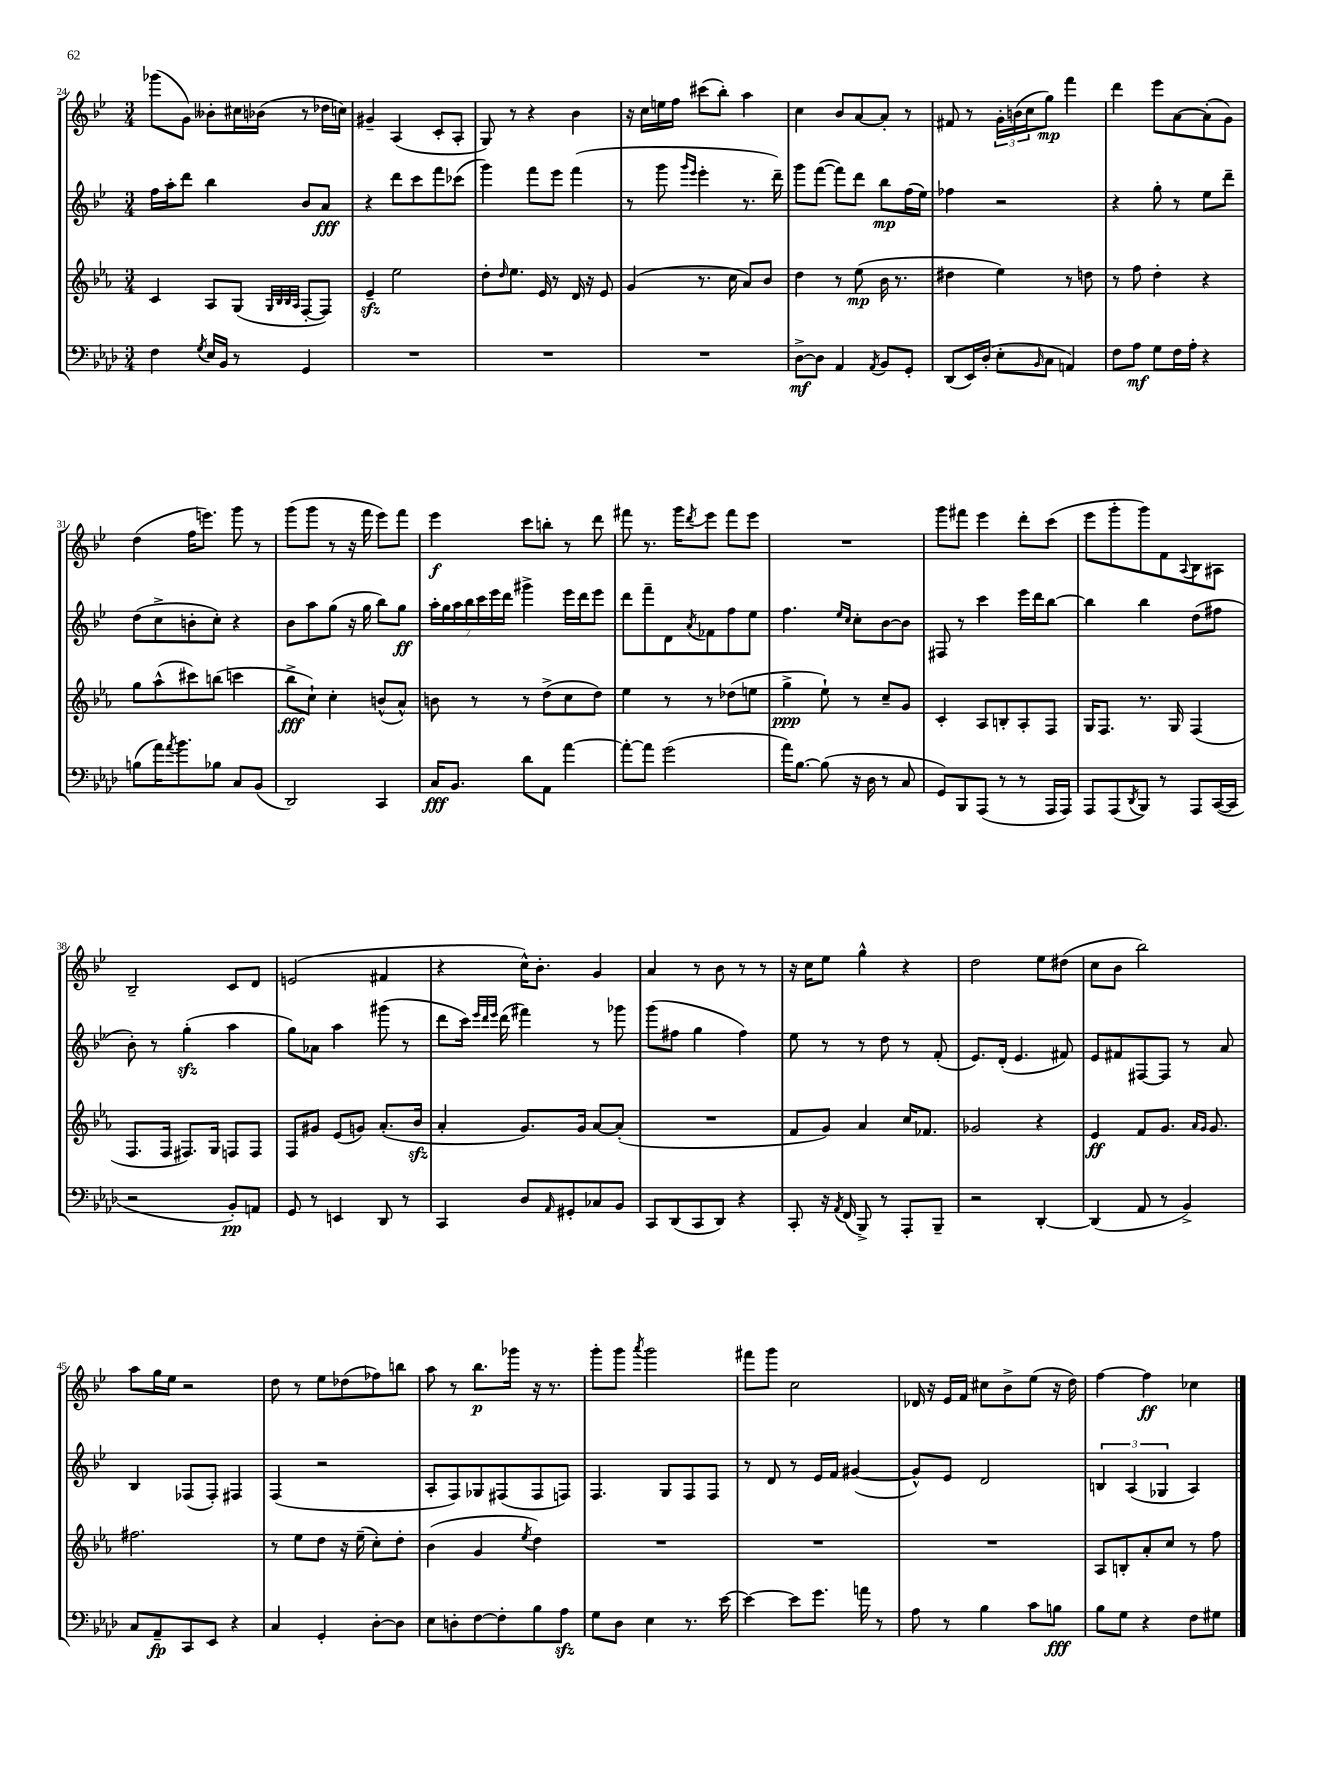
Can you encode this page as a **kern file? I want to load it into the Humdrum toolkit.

**kern	**dynam	**kern	**dynam	**kern	**dynam	**kern	**dynam
*part4	*part4	*part3	*part3	*part2	*part2	*part1	*part1
*staff4	*staff4	*staff3	*staff3	*staff2	*staff2	*staff1	*staff1
*clefF4	*	*clefG2	*	*clefG2	*	*clefG2	*
*k[b-e-a-d-]	*	*k[b-e-a-]	*	*k[b-e-]	*	*k[b-e-]	*
*M3/4	*	*M3/4	*	*M3/4	*	*M3/4	*
=24	=24	=24	=24	=24	=24	=24	=24
4F\	.	4c/	.	16ff\LL	.	(8ggg-X\L	.
.	.	.	.	16aa'\J	.	.	.
.	.	.	.	8ddd\J	.	8g\J)	.
8qG/	.	.	.	.	.	.	.
16E-/LL	.	8A-/L	.	4bb-\	.	8b--X'\L	.
16BB-/JJ	.	.	.	.	.	.	.
8r	.	(8G/J	.	.	.	16cc#X\L	.
.	.	.	.	.	.	(16b-X\JJ	.
.	.	32qqG/LLL	.	.	.	.	.
.	.	32qqB-/	.	.	.	.	.
.	.	32qqB-/	.	.	.	.	.
.	.	32qqA-/JJJ	.	.	.	.	.
4GG/	.	[8F'/L	.	8b-/L	.	8r	.
.	.	8F/J])	.	8a/J	fff	16dd-X\LL	.
.	.	.	.	.	.	16ccn\JJ)	.
=25	=25	=25	=25	=25	=25	=25	=25
2.r	.	4e-zz~/	.	4r	.	4g#X~/	.
.	.	2ee-\	.	8ddd\L	.	(4A/	.
.	.	.	.	8ccc\	.	.	.
.	.	.	.	8fff\	.	8c'/L	.
.	.	.	.	(8ccc-X\J	.	8A'/J	.
=26	=26	=26	=26	=26	=26	=26	=26
2.r	.	8dd'\L	.	4ggg\)	.	8G/)	.
.	.	16qqdd/	.	.	.	.	.
.	.	8.ee-\J	.	.	.	8r	.
.	.	.	.	8fff\L	.	4r	.
.	.	16e-/	.	.	.	.	.
.	.	8r	.	8eee-\J	.	.	.
.	.	16d/	.	(4fff\	.	4b-\	.
.	.	16r	.	.	.	.	.
.	.	8e-/	.	.	.	.	.
=27	=27	=27	=27	=27	=27	=27	=27
2.r	.	(4g/	.	8r	.	16r	.
.	.	.	.	.	.	16cc\LL	.
.	.	.	.	8ggg\	.	16een\	.
.	.	.	.	.	.	16ff\JJ	.
.	.	.	.	16qqggg/LL	.	.	.
.	.	.	.	16qqeee-/JJ	.	.	.
.	.	8.r	.	4eee-'\	.	(8ccc#X\L	.
.	.	.	.	.	.	8bb-'\J)	.
.	.	16cc\	.	.	.	.	.
.	.	8a-/L)	.	8.r	.	4aa\	.
.	.	8b-/J	.	.	.	.	.
.	.	.	.	16ddd~\)	.	.	.
=28	=28	=28	=28	=28	=28	=28	=28
[8D-^\L	mf	4dd\	.	8ggg\L	.	4cc\	.
8D-\J]	.	.	.	([8fff\J	.	.	.
4AA-/	.	8r	.	8fff\L])	.	8b-/L	.
.	.	(8ee-\	mp	8ddd\J	.	[8a/	.
8qAA-/	.	.	.	.	.	.	.
8BB-/L	.	16b-\	.	8bb-\L	mp	8a'/J]	.
.	.	8.r	.	.	.	.	.
8GG'/J	.	.	.	(16ff\L	.	8r	.
.	.	.	.	16ee-\JJ)	.	.	.
=29	=29	=29	=29	=29	=29	=29	=29
(8DD-/L	.	4dd#X\	.	4ff-X\	.	8f#X/	.
16EE-/L)	.	.	.	.	.	8r	.
(16D-'/JJ	.	.	.	.	.	.	.
8E-'\L	.	4ee-\)	.	2r	.	24g'\LL	.
.	.	.	.	.	.	(24bn\	.
.	.	.	.	.	.	24cc\J	.
16qqBB-/	.	.	.	.	.	.	.
8C\J	.	.	.	.	.	8gg\J)	mp
4AAn/)	.	8r	.	.	.	4fff\	.
.	.	8ddn\	.	.	.	.	.
=30	=30	=30	=30	=30	=30	=30	=30
8F\L	.	8r	.	4r	.	4ddd\	.
8A-\J	mf	8ff\	.	.	.	.	.
8G\L	.	4dd'\	.	8gg'\	.	8eee-\L	.
16F\L	.	.	.	8r	.	[8a\	.
16A-'\JJ	.	.	.	.	.	.	.
4r	.	4r	.	8ee-\L	.	(8a'\]	.
.	.	.	.	8ddd~\J	.	8g\J)	.
!!LO:LB:g=z
=31	=31	=31	=31	=31	=31	=31	=31
(8Bn\L	.	8gg\L	.	(8dd\L	.	(4dd\	.
16a-\K)	.	(8aa-^^\	.	8cc^\	.	.	.
8qa-/	.	.	.	.	.	.	.
8.b-\	.	.	.	.	.	.	.
.	.	8ccc#X\)	.	8bn'\	.	16ff\KL	.
.	.	.	.	.	.	8.eeen\J)	.
8B-X\J	.	(8bbn\J	.	8cc'\J)	.	.	.
8C/L	.	4cccn\	.	4r	.	8ggg\	.
(8BB-/J	.	.	.	.	.	8r	.
=32	=32	=32	=32	=32	=32	=32	=32
2DD-/)	.	8bb-^\L	fff	8b-\L	.	(8ggg\L	.
.	.	8cc`\J)	.	8aa\	.	8ggg\J	.
.	.	4cc'\	.	(8gg\J	.	8r	.
.	.	.	.	16r	.	16r	.
.	.	.	.	16gg\	.	16fff\	.
4CC/	.	(8bn^^/L	.	8bb-\L)	.	8eee-\L)	.
.	.	8a-^^/J)	.	8gg\J	ff	8fff\J	.
=33	=33	=33	=33	=33	=33	=33	=33
16C/KL	fff	8bn\	.	28aa'\LL	.	4eee-\	f
.	.	.	.	28gg\	.	.	.
8.BB-/J	.	.	.	.	.	.	.
.	.	.	.	28aa\	.	.	.
.	.	.	.	28bb-\	.	.	.
.	.	8r	.	.	.	.	.
.	.	.	.	28ccc\	.	.	.
.	.	.	.	28eee-\	.	.	.
.	.	.	.	28ddd\JJ	.	.	.
8d-\L	.	8r	.	4ggg#X^\	.	8ccc\L	.
8AA-\J	.	(8dd^\L	.	.	.	8bbn'\J	.
[4a-\	.	8cc\	.	16eee-\LL	.	8r	.
.	.	.	.	16ddd\J	.	.	.
.	.	8dd\J)	.	8eee-\J	.	8ddd\	.
=34	=34	=34	=34	=34	=34	=34	=34
8a-'\L_	.	4ee-\	.	8ddd\L	.	8fff#X\	.
8a-\J]	.	.	.	8fff~\	.	8.r	.
(2g\	.	8r	.	8d\	.	.	.
.	.	.	.	.	.	16ggg\KL	.
.	.	.	.	8qa/	.	8qddd/	.
.	.	8r	.	8f-X\	.	8eee-\J	.
.	.	(8dd-X\L	.	8ff\	.	8fff#\L	.
.	.	8een\J	.	8ee-\J	.	8eee-\J	.
=35	=35	=35	=35	=35	=35	=35	=35
16a-\KL)	.	4gg^\	ppp	4.ff\	.	2.r	.
[8.B-\J	.	.	.	.	.	.	.
(8B-\]	.	8ee-`\)	.	.	.	.	.
.	.	.	.	16qqee-/LL	.	.	.
.	.	.	.	16qqcc/JJ	.	.	.
16r	.	8r	.	8cc'\L	.	.	.
16D-\	.	.	.	.	.	.	.
8r	.	8cc~/L	.	[8b-\	.	.	.
8C/	.	8g/J	.	8b-\J]	.	.	.
=36	=36	=36	=36	=36	=36	=36	=36
8GG/L)	.	4c'/	.	8F#X/	.	8ggg\L	.
8BBB-/	.	.	.	8r	.	8fff#X\J	.
(8AAA-/J	.	8A-/L	.	4ccc\	.	4eee-\	.
8r	.	8Bn'/	.	.	.	.	.
8r	.	8A-'/	.	16eee-\LL	.	8ddd'\L	.
.	.	.	.	16ddd\J	.	.	.
16AAA-/LL	.	8F/J	.	[8bb-\J	.	(8ccc\J	.
16AAA-/JJ)	.	.	.	.	.	.	.
=37	=37	=37	=37	=37	=37	=37	=37
8AAA-/L	.	16G/KL	.	4bb-\]	.	8eee-\L	.
.	.	8.F/J	.	.	.	.	.
(8AAA-/	.	.	.	.	.	8ggg'\	.
8qDD-/	.	.	.	.	.	.	.
8BBB-/J)	.	8.r	.	4bb-\	.	8ggg\)	.
8r	.	.	.	.	.	8f\	.
.	.	16G/	.	.	.	.	.
.	.	.	.	.	.	8qqA/	.
8AAA-/L	.	(4F/	.	(8dd\L	.	8B-\	.
([16CC/L	.	.	.	8ff#X\J	.	8A#X\J	.
16CC/JJ]	.	.	.	.	.	.	.
!!LO:LB:g=z
=38	=38	=38	=38	=38	=38	=38	=38
2r	.	8.F/L	.	8b-'\)	.	2B-~/	.
.	.	.	.	8r	.	.	.
.	.	16F/Jk	.	.	.	.	.
.	.	8.F#X/L)	.	(4ggzz'\	.	.	.
.	.	16G/Jk	.	.	.	.	.
8BB-'/L)	pp	8Fn/L	.	4aa\	.	8c/L	.
8AAn/J	.	8F/J	.	.	.	8d/J	.
=39	=39	=39	=39	=39	=39	=39	=39
8GG/	.	8F/L	.	8gg\L)	.	(2en/	.
8r	.	8g#X/J	.	8a-X\J	.	.	.
4EEn/	.	(8e-/L	.	4aa\	.	.	.
.	.	8gn/J)	.	.	.	.	.
8DD-/	.	(8.a-'/L	.	(8ggg#X\	.	4f#X/	.
8r	.	.	.	8r	.	.	.
.	.	16b-zz/Jk	.	.	.	.	.
=40	=40	=40	=40	=40	=40	=40	=40
4CC/	.	4a-'/	.	8ddd\L	.	4r	.
.	.	.	.	16ccc\Jk)	.	.	.
.	.	.	.	32qqeee-/LLL	.	.	.
.	.	.	.	32qqddd/	.	.	.
.	.	.	.	32qqeee-/JJJ	.	.	.
.	.	.	.	(16ddd\	.	.	.
8D-/L	.	8.g/L)	.	4fff#X\)	.	16cc^^\KL)	.
.	.	.	.	.	.	8.b-'\J	.
16qqAA-/	.	.	.	.	.	.	.
8GG#X'/	.	.	.	.	.	.	.
.	.	16g/Jk	.	.	.	.	.
8C-X/	.	[8a-/L	.	8r	.	4g/	.
8BB-/J	.	(8a-'/J]	.	8ggg-X\	.	.	.
=41	=41	=41	=41	=41	=41	=41	=41
8CC/L	.	2.r	.	(8ggg\L	.	4a/	.
(8DD-/	.	.	.	8ff#X\J	.	.	.
8CC/	.	.	.	4gg\	.	8r	.
8DD-/J)	.	.	.	.	.	8b-\	.
4r	.	.	.	4ff#\)	.	8r	.
.	.	.	.	.	.	8r	.
=42	=42	=42	=42	=42	=42	=42	=42
8CC'/	.	8f/L	.	8ee-\	.	16r	.
.	.	.	.	.	.	16cc\KL	.
16r	.	8g/J)	.	8r	.	8ee-\J	.
8qAA-/	.	.	.	.	.	.	.
(16FF/	.	.	.	.	.	.	.
8BBB-^/)	.	4a-/	.	8r	.	4gg^^\	.
8r	.	.	.	8dd\	.	.	.
8AAA-'/L	.	16cc/KL	.	8r	.	4r	.
.	.	8.f-X/J	.	.	.	.	.
8BBB-~/J	.	.	.	(8f'/	.	.	.
=43	=43	=43	=43	=43	=43	=43	=43
2r	.	2g-X/	.	8.e-/L)	.	2dd\	.
.	.	.	.	(16d'/Jk	.	.	.
.	.	.	.	4.e-/	.	.	.
[4DD-'/	.	4r	.	.	.	8ee-\L	.
.	.	.	.	8f#X/)	.	(8dd#X\J	.
=44	=44	=44	=44	=44	=44	=44	=44
(4DD-/]	.	4e-/	ff	8e-/L	.	8cc\L	.
.	.	.	.	8f#X/	.	8b-\J	.
8AA-/	.	8f/L	.	[8F#X/	.	2bb-\)	.
8r	.	8.g/J	.	8F#/J]	.	.	.
4BB-^/)	.	.	.	8r	.	.	.
.	.	16qqa-/LL	.	.	.	.	.
.	.	16qqg/JJ	.	.	.	.	.
.	.	8.g/	.	.	.	.	.
.	.	.	.	8a/	.	.	.
!!LO:LB:g=z
=45	=45	=45	=45	=45	=45	=45	=45
8C/L	.	2.ff#X\	.	4B-/	.	8aa\L	.
8AA-~/	fp	.	.	.	.	16gg\L	.
.	.	.	.	.	.	16ee-\JJ	.
8CC/	.	.	.	(8F-X/L	.	2r	.
8EE-/J	.	.	.	8F-'/J)	.	.	.
4r	.	.	.	4F#X/	.	.	.
=46	=46	=46	=46	=46	=46	=46	=46
4C/	.	8r	.	(4F/	.	8dd\	.
.	.	8ee-\L	.	.	.	8r	.
4GG'/	.	8dd\J	.	2r	.	8ee-\L	.
.	.	16r	.	.	.	(8dd-X\	.
.	.	(16ee-~\	.	.	.	.	.
[8D-'\L	.	8cc'\L)	.	.	.	8ff-X\)	.
8D-\J]	.	8dd'\J	.	.	.	8bbn\J	.
=47	=47	=47	=47	=47	=47	=47	=47
8E-\L	.	(4b-\	.	8A'/L	.	8aa\	.
8Dn'\	.	.	.	8F/)	.	8r	.
[8F\	.	4g/	.	8G-X/	.	8.bb-\L	p
8F'\]	.	.	.	(8F#X/	.	.	.
.	.	.	.	.	.	16ggg-X\Jk	.
.	.	8qee-/	.	.	.	.	.
8B-\	.	4dd\)	.	8F#/	.	16r	.
.	.	.	.	.	.	8.r	.
8A-zz\J	.	.	.	8Fn/J)	.	.	.
=48	=48	=48	=48	=48	=48	=48	=48
8G\L	.	2.r	.	4.F/	.	8ggg'\L	.
8D-\J	.	.	.	.	.	8ggg\J	.
.	.	.	.	.	.	8qaaa/	.
4E-\	.	.	.	.	.	2ggg\	.
.	.	.	.	8G/L	.	.	.
8.r	.	.	.	8F/	.	.	.
.	.	.	.	8F/J	.	.	.
[16e-\	.	.	.	.	.	.	.
=49	=49	=49	=49	=49	=49	=49	=49
4e-\_	.	2.r	.	8r	.	8fff#X\L	.
.	.	.	.	8d/	.	8ggg\J	.
8e-\L]	.	.	.	8r	.	2cc\	.
8.g\J	.	.	.	16e-/LL	.	.	.
.	.	.	.	16f/JJ	.	.	.
.	.	.	.	([4g#X/	.	.	.
16an\	.	.	.	.	.	.	.
8r	.	.	.	.	.	.	.
=50	=50	=50	=50	=50	=50	=50	=50
8A-\	.	2.r	.	8g#^^/L])	.	16d-X/	.
.	.	.	.	.	.	16r	.
8r	.	.	.	8e-/J	.	16e-/LL	.
.	.	.	.	.	.	16f/JJ	.
4B-\	.	.	.	2d/	.	8cc#X\L	.
.	.	.	.	.	.	8b-^\	.
8c\L	.	.	.	.	.	(8ee-\J	.
8Bn\J	fff	.	.	.	.	16r	.
.	.	.	.	.	.	16dd\)	.
=51	=51	=51	=51	=51	=51	=51	=51
8B-\L	.	8A-/L	.	6Bn/	.	[4ff\	.
8G\J	.	8Bn'/	.	.	.	.	.
.	.	.	.	(6A/	.	.	.
4r	.	8a-'/	.	.	.	4ff\]	ff
.	.	.	.	6G-X/	.	.	.
.	.	8cc/J	.	.	.	.	.
8F\L	.	8r	.	4A/)	.	4cc-X\	.
8G#X\J	.	8ff\	.	.	.	.	.
==	==	==	==	==	==	==	==
*-	*-	*-	*-	*-	*-	*-	*-
